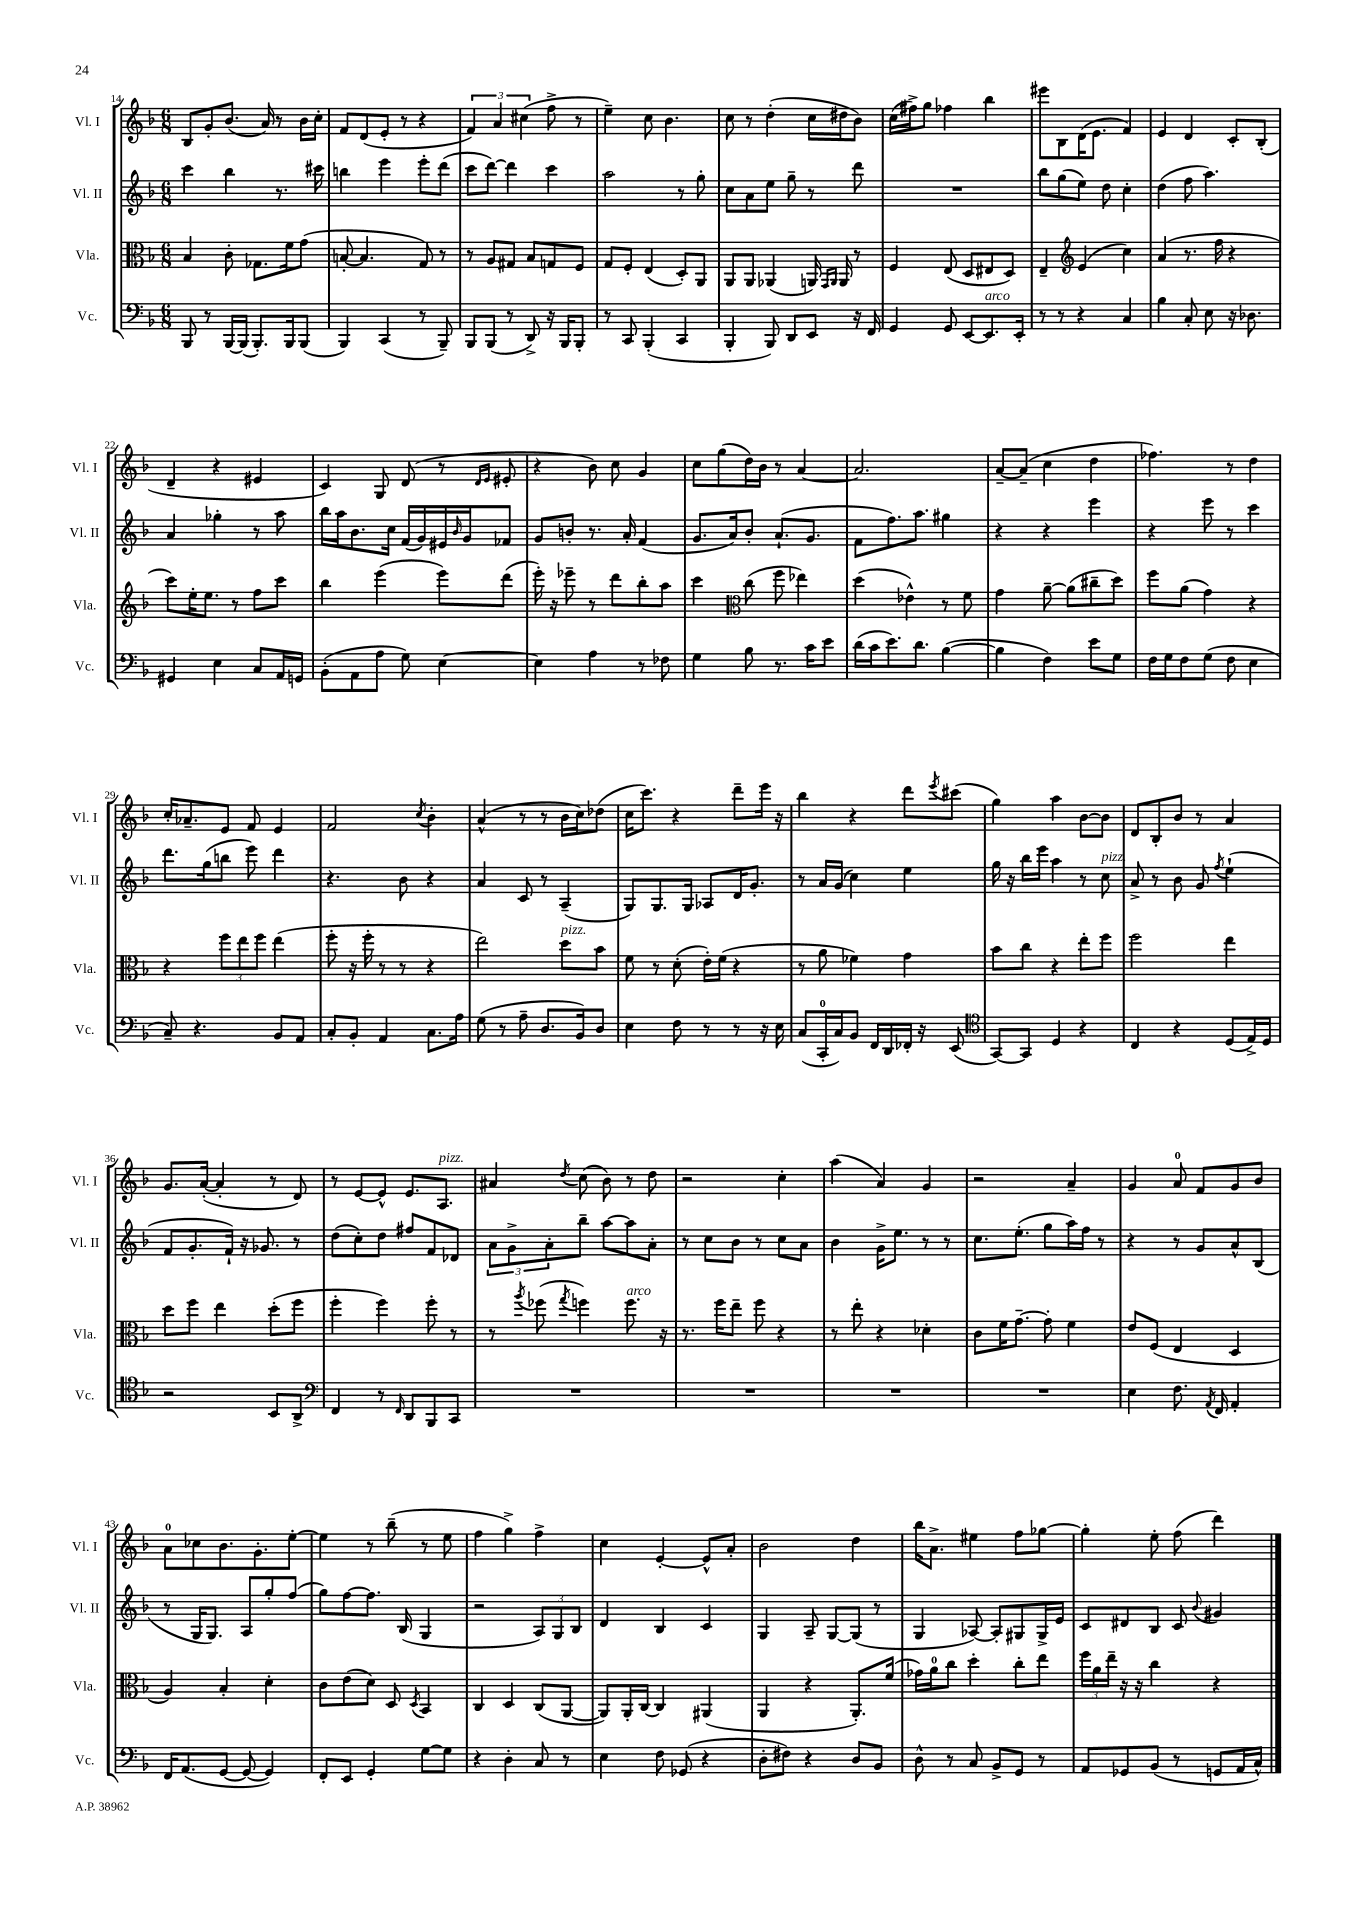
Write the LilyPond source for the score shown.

<<
\new StaffGroup <<
\new Staff = "s0" \with { instrumentName = "Vl. I" shortInstrumentName = "Vl. I" } {
    \clef treble \key f \major \numericTimeSignature \time 6/8
    bes8 g'8-. bes'8.( a'16) r8 bes'16 c''16-. |
    f'8 d'8( e'8-. r8 r4 |
    \tuplet 3/2 { f'4) a'4 cis''4( } f''8-> r8 |
    e''4--) c''8 bes'4. |
    c''8 r8 d''4-.( c''16 dis''16 bes'8) |
    c''16( fis''16->) g''8 fes''4 bes''4 |
    eis'''8 bes8 d'16( e'8. f'4) |
    e'4 d'4 c'8-. bes8-.( |
    d'4-- r4 eis'4 |
    c'4) g8 d'8( r8 \grace { d'16 e'16 } eis'8-. |
    r4 bes'8) c''8 g'4 |
    c''8 g''8( d''16) bes'16 r8 a'4~ |
    a'2. |
    a'8~-- a'8--( c''4 d''4 |
    fes''4.) r8 d''4 |
    c''16-. aes'8.-- e'8 f'8 e'4 |
    f'2 \acciaccatura { c''8 } bes'4-. |
    a'4-^( r8 r8 bes'16 c''16) des''8( |
    c''16 c'''8.) r4 d'''8-- e'''16 r16 |
    bes''4 r4 d'''8 \acciaccatura { e'''8 } cis'''8( |
    g''4) a''4 bes'8~ bes'8 |
    d'8 bes8-. bes'8 r8 a'4 |
    g'8. a'16~-.( a'4-. r8 d'8) |
    r8 e'8~ e'8-^ e'8. a8.^\markup { \italic "pizz." } |
    ais'4 \acciaccatura { d''8 } c''8( bes'8) r8 d''8 |
    r2 c''4-. |
    a''4( a'4) g'4 |
    r2 a'4-- |
    g'4 a'8-0 f'8 g'8 bes'8 |
    a'8-0 ces''8 bes'8. g'8.-. e''8~-. |
    e''4 r8 bes''8--( r8 e''8 |
    f''4 g''4->) f''4-> |
    c''4 e'4~-. e'8-^ a'8-. |
    bes'2 d''4 |
    bes''16 a'8.-> eis''4 f''8 ges''8~ |
    ges''4-. e''8-. f''8( d'''4) \bar "|." |
}
\new Staff = "s1" \with { instrumentName = "Vl. II" shortInstrumentName = "Vl. II" } {
    \clef treble \key f \major \numericTimeSignature \time 6/8
    c'''4 bes''4 r8. cis'''16 |
    b''4 e'''4 e'''8-. d'''8( |
    c'''8 d'''8~) d'''4 c'''4 |
    a''2 r8 g''8-. |
    c''8 a'8 e''8 g''8-- r8 d'''8 |
    R2. |
    bes''8 g''8( e''8) d''8 c''4-. |
    d''4( f''8 a''4.) |
    a'4 ges''4-. r8 a''8 |
    bes''16 a''16 bes'8. c''16 f'16( g'16) eis'16 \grace { bes'16 } g'16 fes'8 |
    g'8 b'8-. r8. a'16-. f'4( |
    g'8. a'16) bes'8-. a'8.-!( g'8. |
    f'8 f''8.) a''8. gis''4 |
    r4 r4 e'''4 |
    r4 e'''8 r8 c'''4 |
    d'''8. g''16( b''8 e'''8) d'''4 |
    r4. bes'8 r4 |
    a'4 c'8 r8 a4--( |
    g8) g8. g16 aes8 d'16 g'8.-. |
    r8 a'16 g'16( c''4) e''4 |
    g''16 r16 bes''16 e'''16 a''4 r8 c''8^\markup { \italic "pizz." } |
    a'8-> r8 bes'8 g'8 \acciaccatura { f''8 } e''4-!( |
    f'8 g'8.-. f'16-!) r16 ges'8. r8 |
    d''8( c''8-.) d''8 fis''8 f'8 des'8 |
    \tuplet 3/2 { a'8 g'8-> a'8-. } bes''8-- a''8~ a''8 a'8-. |
    r8 c''8 bes'8 r8 c''8 a'8 |
    bes'4 g'16-> e''8. r8 r8 |
    c''8. e''8.-.( g''8 a''16) f''16 r8 |
    r4 r8 g'8 a'8-^ bes8( |
    r8 g16 g8.) a8 g''8-. f''8( |
    g''8) f''8~ f''8. bes16( g4 |
    r2 \tuplet 3/2 { a8) g8 bes8 } |
    d'4 bes4 c'4 |
    g4 a8-- g8~ g8( r8 |
    g4 aes8~) aes8-. gis8 gis16-> e'16 |
    c'8 dis'8 bes8 c'8 \appoggiatura { bes'8 } gis'4 \bar "|." |
}
\new Staff = "s2" \with { instrumentName = "Vla." shortInstrumentName = "Vla." } {
    \clef alto \key f \major \numericTimeSignature \time 6/8
    bes4 c'8-. ges8. f'16 g'8( |
    b8~-. b4. g8) r8 |
    r8 a8 gis8 bes8 g8 f8 |
    g8 f8-. e4( d8-.) a,8 |
    a,8 a,8 aes,4( a,16) \grace { g,16 a,16 } a,16 r8 |
    f4 e8( d8 eis8 d8) |
    e4-- \clef treble e'4( c''4) |
    a'4( r8. f''16 r4 |
    c'''8) e''16-. e''8. r8 f''8 c'''8 |
    bes''4 e'''4( e'''8) d'''8( |
    e'''16-.) r16 ees'''8-- r8 d'''8 bes''8-. a''8 |
    c'''4 \clef alto c''8( f''8 ees''4) |
    d''4( ees'4-^) r8 f'8 |
    g'4 a'8~-- a'8( cis''8-- d''8) |
    f''8 a'8( g'4) r4 |
    r4 \tuplet 3/2 { f''8 e''8 f''8 } e''4( |
    f''8-. r16 f''16-. r8 r8 r4 |
    e''2) d''8^\markup { \italic "pizz." } bes'8 |
    f'8 r8 d'8-.( e'16-.) f'16( r4 |
    r8 a'8 fes'4) g'4 |
    bes'8 c''8 r4 e''8-. f''8 |
    f''2 e''4 |
    d''8 f''8 e''4 d''8-.( f''8 |
    f''4-. f''4) f''8-. r8 |
    r8 \acciaccatura { a''8 } fes''8( \acciaccatura { g''8 } f''4) f''8.^\markup { \italic "arco" } r16 |
    r8. f''16 e''8-- f''8 r4 |
    r8 e''8-. r4 des'4-. |
    c'8 f'16 g'8.~-- g'8-. f'4 |
    e'8 f8( e4 d4 |
    a4) bes4-. d'4-. |
    c'8 e'8( d'8) d8 \acciaccatura { d8 } bes,4 |
    c4 d4 c8( a,8~ |
    a,8) a,16-. c16~ c4 ais,4( |
    a,4 r4 a,8.-.) f'16( |
    ges'16) a'16-0 c''8 d''4-. c''8-. e''8 |
    \tuplet 3/2 { f''16 a'16 e''16-- } r16 r16 c''4 r4 \bar "|." |
}
\new Staff = "s3" \with { instrumentName = "Vc." shortInstrumentName = "Vc." } {
    \clef bass \key f \major \numericTimeSignature \time 6/8
    bes,,8 r8 bes,,16~ bes,,16( bes,,8.-.) bes,,16 bes,,8( |
    bes,,4) c,4( r8 bes,,8--) |
    bes,,8 bes,,8( r8 d,8->) r16 bes,,16 bes,,8-. |
    r8 c,8 bes,,4-.( c,4 |
    bes,,4-. bes,,8) d,8 e,8 r16 f,16 |
    g,4 g,8 e,8~ e,8.^\markup { \italic "arco" } e,16-. |
    r8 r8 r4 c4 |
    bes4 c8-. e8 r16 des8. |
    gis,4 e4 c8 a,16 g,16 |
    bes,8-.( a,8 a8 g8) e4~ |
    e4 a4 r8 fes8 |
    g4 bes8 r8. c'16 e'8 |
    d'16( c'16 e'8.) d'8. bes4~( |
    bes4 f4) e'8 g8 |
    f16 g16 f8 g8( f8 e4 |
    c8--) r4. bes,8 a,8 |
    c8-. bes,8-. a,4 c8. a16 |
    g8( r8 a8-- d8. bes,16) d8 |
    e4 f8 r8 r8 r16 e16 |
    c8( c,16-0-. c16) bes,8 f,16 d,16 fes,16-. r16 e,8( |
    \clef tenor g,8~) g,8 d4 r4 |
    c4 r4 d8( e16->) d16 |
    r2 bes,8 a,8-> |
    \clef bass f,4 r8 \grace { f,16 } d,8 bes,,8 c,8 |
    R2. |
    R2. |
    R2. |
    R2. |
    e4 f8. \acciaccatura { a,8 } f,16 a,4-. |
    f,16 a,8.( g,8~ g,8~ g,4) |
    f,8-. e,8 g,4-. g8~ g8 |
    r4 d4-. c8 r8 |
    e4 f8 ges,8( r4 |
    d8-. fis8) r4 d8 bes,8 |
    d8-^ r8 c8 bes,8-> g,8 r8 |
    a,8 ges,8 bes,8( r8 g,8 a,16 c16-^) \bar "|." |
}
>>
>>
\layout { \context { \Score currentBarNumber = #14 } }
